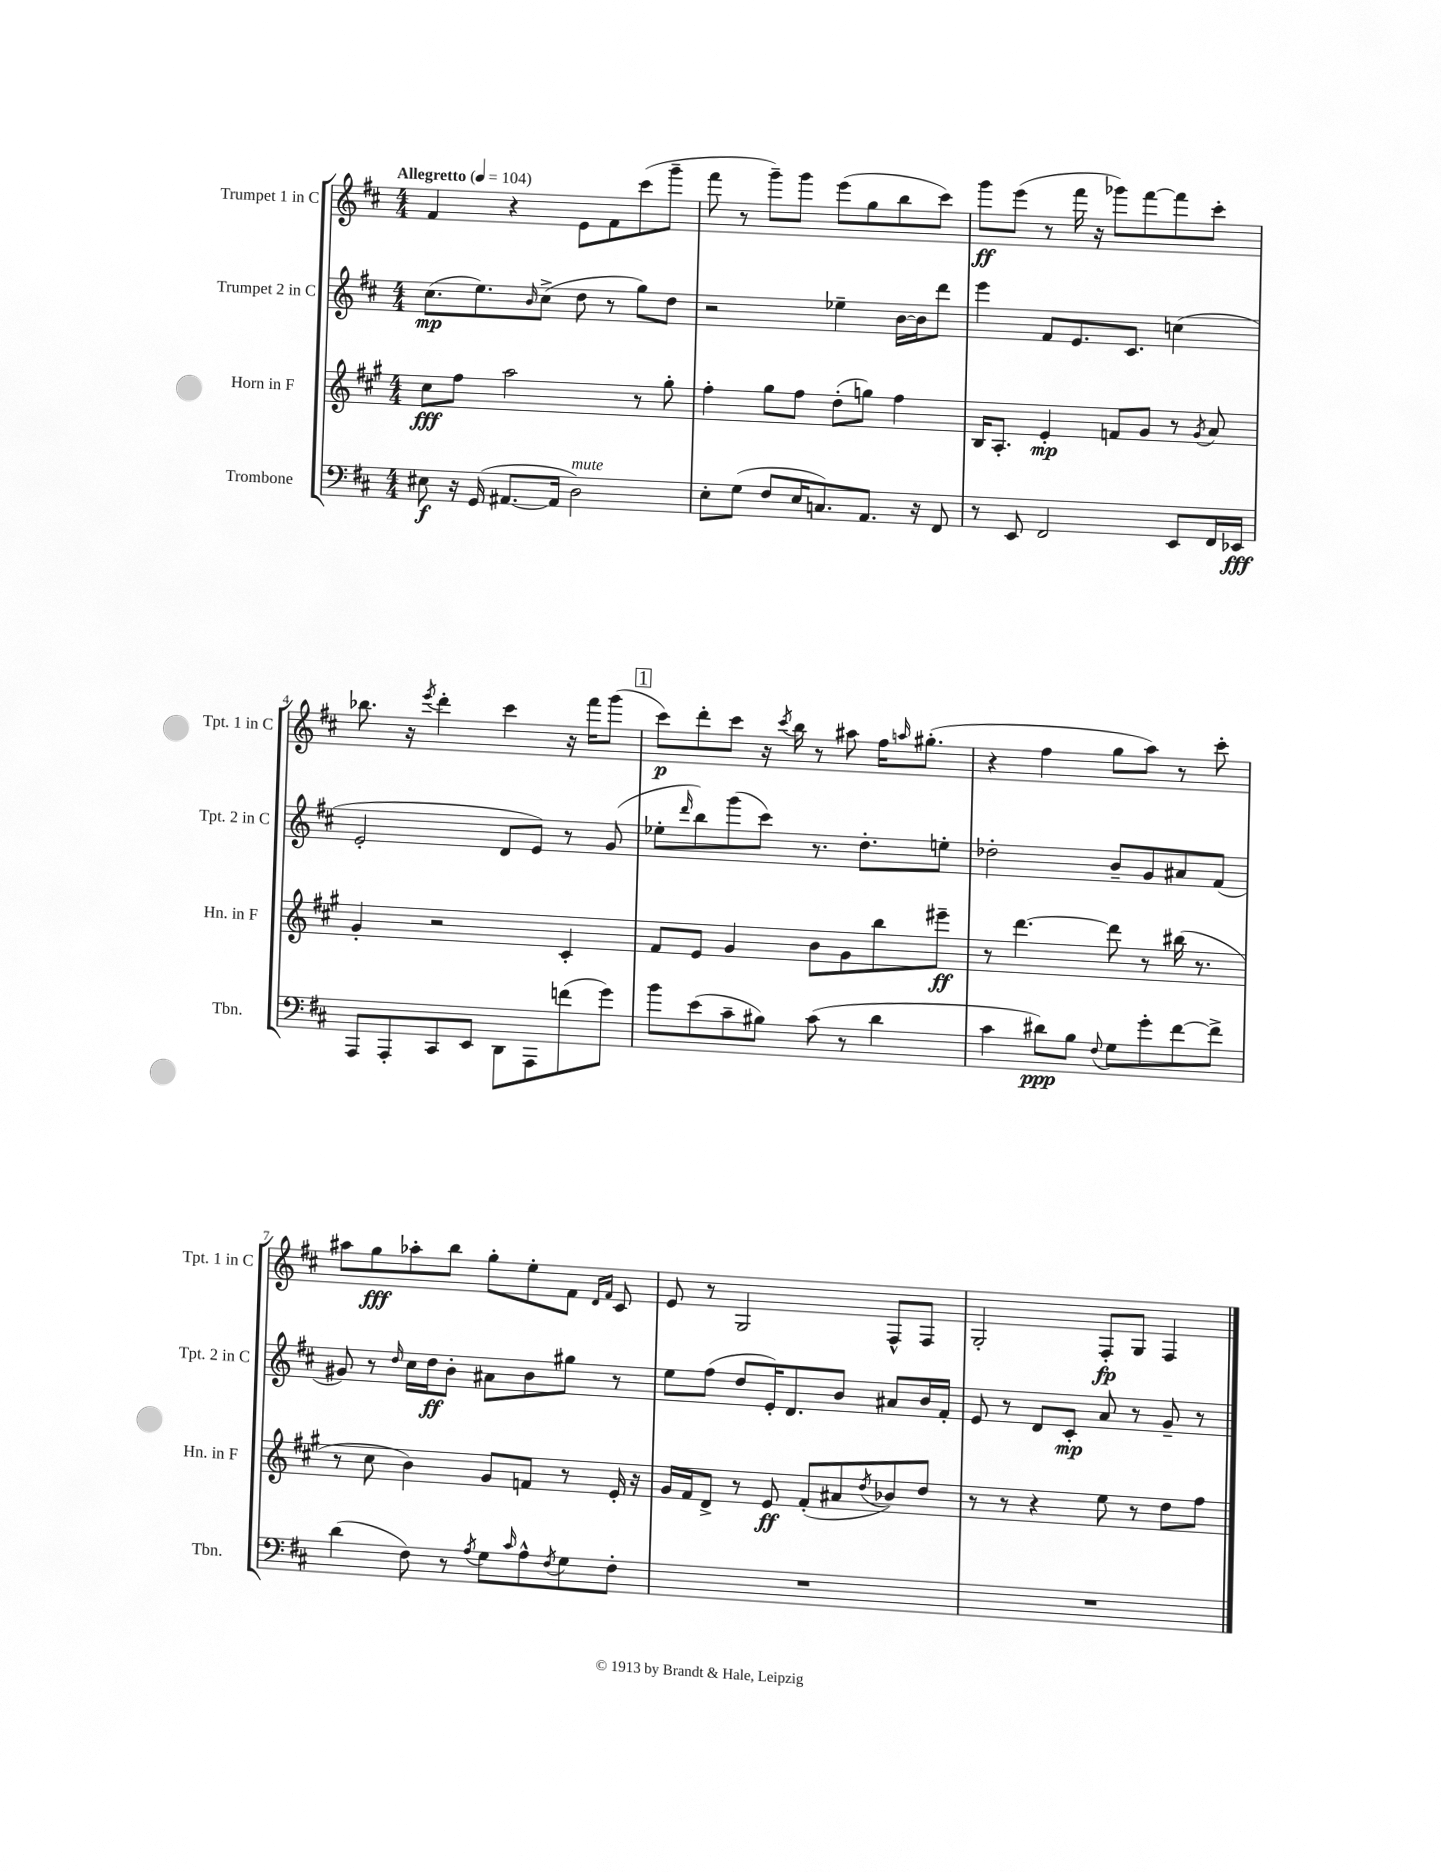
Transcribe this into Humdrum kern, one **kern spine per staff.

**kern	**kern	**kern	**kern
*staff4	*staff3	*staff2	*staff1
*clefF4	*clefG2	*clefG2	*clefG2
*k[f#c#]	*k[f#c#g#]	*k[f#c#]	*k[f#c#]
*M4/4	*M4/4	*M4/4	*M4/4
*MM104	*MM104	*MM104	*MM104
8E#\	8cc#\L	(8.cc#\L	4f#/
16r	8ff#\J	.	.
(16GG/	.	8.ee\)	.
[8.AA#/L	2aa\	.	4r
.	.	16qqb/	.
.	.	(8cc#^\J	.
16AA#/]Jk	.	.	.
2D\)	.	8dd\	8e\L
.	.	8r	8f#\
.	8r	8gg\L)	(8ccc#\
.	8gg#'\	8dd\J	8ggg~\J
=	=	=	=
8E'\L	4ff#'\	2r	8fff#\
(8G\J	.	.	8r
8F#/L	8gg#\L	.	8ggg~\L)
16E/K	8ff#\J	.	8ggg\J
8.C/)	.	.	.
.	(8dd'\L	4ee-~\	(8eee\L
8.AA/J	8gg\J)	.	8gg\
.	4ff#\	[16b\LL	8bb\
16r	.	16b\]J	.
8FF#/	.	8ddd\J	8ccc#\J)
=	=	=	=
8r	16B/LK	4eee\	8ggg\L
.	8.A'/J	.	.
8EE/	.	.	(8eee\J
2FF#/	4e'/	8f#/L	8r
.	.	8.e/	16fff#\
.	.	.	16r
.	8f/L	.	8ggg-\L)
.	.	8.c#/J	.
.	8g#/J	.	[8fff#\
8EE/L	8r	(4cc\	8fff#\]
.	8qg#/	.	.
16FF#/L	8a/	.	8ccc#'\J
16EE-/JJ	.	.	.
=	=	=	=
8AAA/L	4g#'/	2e'/	8.bb-\
8AAA'/	.	.	.
.	.	.	16r
.	.	.	8qeee/
8CC#/	2r	.	4ddd'\
8EE/J	.	.	.
8DD\L	.	8d/L	4ccc#\
8AAA\	.	8e/J)	.
(8f\	4c#'/	8r	16r
.	.	.	16fff#\LK
8g\J)	.	(8g/	(8ggg\J
=	=	=	=
8b\L	8f#/L	8ee-'\L	8ccc#\L)
.	.	16qqddd/	.
(8e\	8e/J	8bb\)	8ddd'\
8c#~\	4g#/	(8ggg\	8ccc#\J
8B#\J)	.	8ccc#\J)	16r
.	.	.	8qccc#/
.	.	.	16bb\
(8c#\	8b\L	8.r	8r
8r	8g#\	.	8aa#\
.	.	8.dd'\L	.
4d\	8bb\	.	16ff#\LK
.	.	.	16qqaa/
.	.	.	(8.gg#'\J
.	8eee#~\J	8ee'\J	.
=	=	=	=
4c#\	8r	2dd-'\	4r
.	[4.ddd\	.	.
8d#\L)	.	.	4ff#\
8B\J	.	.	.
8qqF#/	.	.	.
8G\L	8ddd\]	8b~/L	8gg\L
8g'\	8r	8g/	8aa\J)
[8f#\	(16bb#\	8a#/	8r
.	8.r	.	.
8f#^\]J	.	(8f#/J	8ccc#'\
=	=	=	=
(4d\	8r	8g#/)	8aa#\L
.	8cc#\	8r	8gg\
.	.	16qqdd/	.
8F#\)	4b\)	16cc#\LL	8aa-'\
.	.	16dd\J	.
8r	.	8b'\J	8bb\J
8qA/	.	.	.
8G\L	8g#/L	8a#\L	8gg'\L
16qqc#/	.	.	.
8A^^\	8f/J	8b\	8ee'\
8qF#/	.	.	.
8G\	8r	8gg#\J	8f#\J
.	.	.	16qqd/LL
.	.	.	16qqf#/JJ
8F#'\J	16e'/	8r	8c#/
.	16r	.	.
=	=	=	=
1r	16g#/LL	8ee\L	8e/
.	16f#/J	.	.
.	8d^/J	(8ff#\J	8r
.	8r	8dd/L	2G/
.	8e/	16e'/K)	.
.	.	8.d/	.
.	(8f#'/L	.	.
.	8a#/	8b/J	.
.	8qdd/	.	.
.	8b-/)	8a#/L	8F#^^/L
.	8dd/J	16b/L	8F#/J
.	.	16f#'/JJ	.
=	=	=	=
1r	8r	8e/	2G'/
.	8r	8r	.
.	4r	8d/L	.
.	.	8c#'/J	.
.	8ee\	8a/	8F#'/L
.	8r	8r	8G/J
.	8dd\L	8g~/	4F#/
.	8ff#\J	8r	.
==	==	==	==
*-	*-	*-	*-
